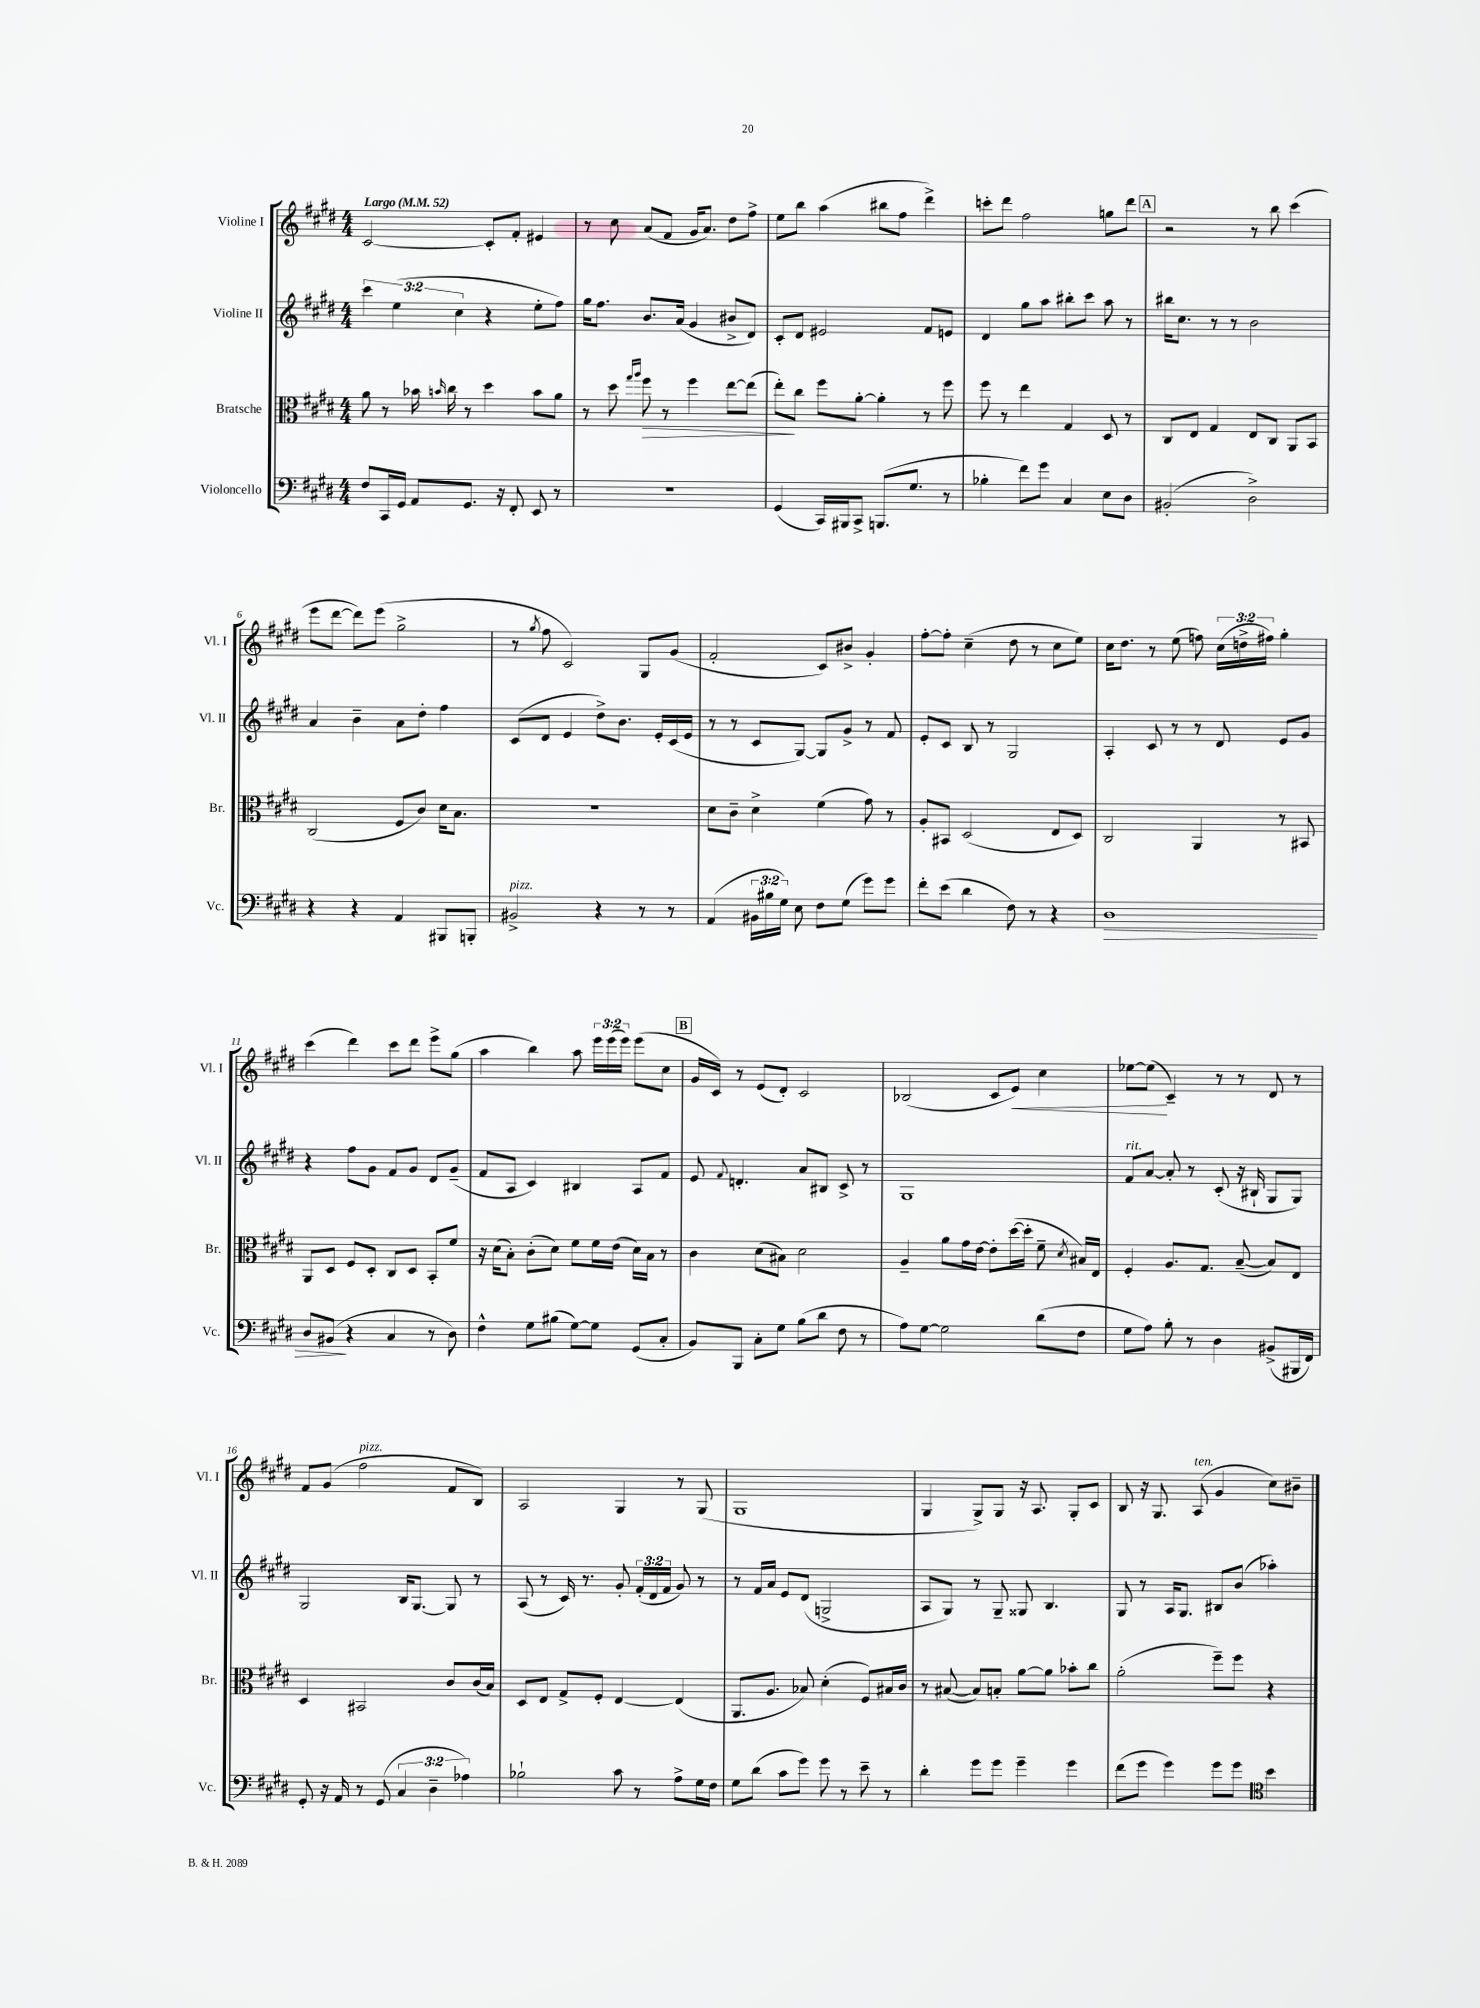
<<
\new StaffGroup <<
\new Staff = "s0" \with { instrumentName = "Violine I" shortInstrumentName = "Vl. I" } {
    \clef treble \key e \major \numericTimeSignature \time 4/4 \override Staff.TupletNumber.text = #tuplet-number::calc-fraction-text \tempo "Largo" 4 = 52
    \autoBeamOff cis'2~ cis'8[-. fis'8]-. eis'4 |
    r8 cis''8 a'8[( fis'8] gis'16[ a'8.]) dis''8[ fis''8]-> |
    e''8[ b''8] a''4( bis''8[ fis''8] dis'''4->) |
    c'''8[-. dis'''8] fis''2 g''8[ dis'''8] |
    \mark \markup { \box "A" } r2 r8 b''8 cis'''4( |
    e'''8[ dis'''8]~ dis'''8[) e'''8]( gis''2-> |
    r8 \acciaccatura { gis''8 } fis''8 cis'2) gis8[ gis'8]( |
    fis'2-. cis'8[) bis'8]-> gis'4-. |
    fis''8[~-. fis''8]-. cis''4--( dis''8 r8 cis''8[ e''8]) |
    cis''16[ dis''8.] r8 e''8( f''8) \tuplet 3/2 { cis''16[( d''16-> fis''16]) } gis''4-. |
    cis'''4( dis'''4) cis'''8[ dis'''8] e'''8[-> gis''8]( |
    a''4 b''4) a''8 \tuplet 3/2 { e'''16[ e'''16( e'''16]) } e'''8[( cis''8] |
    \mark \markup { \box "B" } gis'16[ cis'16]) r8 e'8[( dis'8]-.) cis'2 |
    bes2( cis'8[ e'8]\<) cis''4 |
    ees''8[~ ees''8]\!( cis'4--) r8 r8 dis'8 r8 |
    fis'8[ gis'8]( fis''2^\markup { \italic "pizz." } fis'8[ b8]) |
    a2 gis4 r8 gis8( |
    gis1 |
    gis4 gis8[->) gis8] r16 a8. gis8[-. cis'8] |
    b8 r16 gis8. a8^\markup { \italic "ten." }( gis'4 cis''8[) bis'8]-- \bar "|." |
}
\new Staff = "s1" \with { instrumentName = "Violine II" shortInstrumentName = "Vl. II" } {
    \clef treble \key e \major \numericTimeSignature \time 4/4 \override Staff.TupletNumber.text = #tuplet-number::calc-fraction-text
    \autoBeamOff \tuplet 3/2 { cis'''4 e''4( cis''4 } r4 e''8[-. fis''8]) |
    gis''16[ fis''8.] b'8.[ a'16]( gis'4 bis'8[-> dis'8]) |
    cis'8[-. dis'8] eis'2 fis'8[ e'8] |
    dis'4 gis''8[ a''8] bis''8[-. cis'''8] a''8 r8 |
    \mark \markup { \box "A" } bis''16[ cis''8.] r8 r8 b'2 |
    a'4 b'4-- a'8[ dis''8]-. fis''4 |
    cis'8[( dis'8] e'4 dis''8[->) b'8.] e'16[-. cis'16( e'16] |
    r8 r8 cis'8[ gis8]~) gis8[ gis'8]-> r8 fis'8 |
    e'8[-. cis'8] b8 r8 gis2 |
    a4-. cis'8 r8 r8 dis'8 e'8[ gis'8] |
    r4 fis''8[ gis'8] fis'8[ gis'8] dis'8[ gis'8]--( |
    fis'8[ a8] cis'4) bis4 a8[ fis'8] |
    \mark \markup { \box "B" } e'8 \appoggiatura { fis'8 } d'4.-. a'8[ bis8] cis'8-> r8 |
    gis1 |
    fis'8[^\markup { \italic "rit." } a'8]~ a'8-. r8 cis'8-.( r16 bis16-! gis8[ gis8]) |
    gis2 b16[ gis8.]~ gis8 r8 |
    a8( r8 cis'16) r8. gis'8-. \tuplet 3/2 { fis'16[-.( dis'16 fis'16] } gis'8) r8 |
    r8 fis'16[ a'16] e'8[ dis'8]( g2-> |
    a8[ gis8]) r8 gis8-- gisis8 b4. |
    gis8 r8 a16[ gis8.] bis8[ b'8]( aes''4-.) \bar "|." |
}
\new Staff = "s2" \with { instrumentName = "Bratsche" shortInstrumentName = "Br." } {
    \clef alto \key e \major \numericTimeSignature \time 4/4
    \autoBeamOff a'8 r8 bes'16 \grace { b'16 } cis''16 r8 dis''4 b'8[ a'8] |
    r8 dis''8 \grace { gis''16[ a''16] } fis''8\> r8 fis''4 e''8[~ e''8]( |
    e''8[-.\!) cis''8] fis''8[ a'8]~-. a'4-. r8 fis''8 |
    fis''8 r8 e''4 gis4 dis8 r8 |
    \mark \markup { \box "A" } cis8[ e8] gis4 e8[ cis8] a,8[ b,8] |
    cis2( fis8[ cis'8]) dis'16[ b8.] |
    R1 |
    dis'8[ cis'8]-- dis'4-> fis'4( gis'8) r8 |
    a8[-. bis,8] dis2( e8[ dis8]) |
    cis2 a,4 r8 bis,8 |
    a,8[ dis8] fis8[ dis8]-. cis8[ dis8] b,8[-. fis'8] |
    r16 dis'16[( b8]-.) cis'8[-.( dis'8]) fis'8[ fis'16 e'16]( dis'16[) b16] r8 |
    \mark \markup { \box "B" } cis'4 dis'8[( bis8]) dis'2 |
    a4-- a'8[ gis'16 e'16]~ e'8[-. dis''16~( dis''16]-. fis'8-- \acciaccatura { dis'8 } bis16[) e16] |
    fis4-. a8.[ gis8.] b8~--( b8[) e8] |
    dis4 bis,2 cis'8[ cis'16( b16]) |
    dis8[ e8] gis8[-> fis8]-. e4~ e4( |
    a,8.[ a8.] bes8) dis'4-.( fis8[) bis16 cis'16] |
    r8 bis8~( bis8[) b8]-. a'8[~ a'8] bes'8[-. cis''8] |
    a'2-.( fis''8[--) fis''8] r4 \bar "|." |
}
\new Staff = "s3" \with { instrumentName = "Violoncello" shortInstrumentName = "Vc." } {
    \clef bass \key e \major \numericTimeSignature \time 4/4 \override Staff.TupletNumber.text = #tuplet-number::calc-fraction-text
    \autoBeamOff fis8[ cis,16 gis,16] a,8[ gis,8.] r16 fis,8-. e,8 r8 |
    R1 |
    gis,4( cis,16[) bis,,16 cis,8]-> b,,8.[( gis8.] r8 |
    bes4-. fis'8[) gis'8] cis4 e8[ dis8] |
    \mark \markup { \box "A" } bis,2-.( dis2->) |
    r4 r4 a,4 bis,,8[ b,,8]-. |
    bis,2->^\markup { \italic "pizz." } r4 r8 r8 |
    a,4( \tuplet 3/2 { bis,16[ bis16 gis16]) } e8 fis8[ gis8]( gis'8[) gis'8] |
    fis'8[-. e'8]( dis'4 fis8) r8 r4 |
    dis1\> |
    dis8[ bis,8]\!( r4 cis4 r8 dis8) |
    fis4-^ gis8[ bis8]( gis8[~) gis8] gis,8[( cis8]-. |
    \mark \markup { \box "B" } b,8[) b,,8] cis8[-. gis8] b8[( dis'8] fis8 r8 |
    a8[) gis8]~ gis2 dis'8[( fis8] |
    gis8[ a8]) b8-. r8 dis4 bis,8[->( bis,,16 fis,16]) |
    gis,8-. r16 a,16 r8 gis,8( \tuplet 3/2 { cis4 dis4-- aes4) } |
    bes2-! cis'8 r8 a8[-> gis16 fis16] |
    gis8[ dis'8]( cis'8[ gis'8]) gis'8 r8 e'8-- r8 |
    dis'4-. gis'8[ gis'8] gis'4-- gis'4 |
    fis'8[( gis'8] gis'4) gis'8[ gis'8] \clef tenor b'4 \bar "|." |
}
>>
>>
